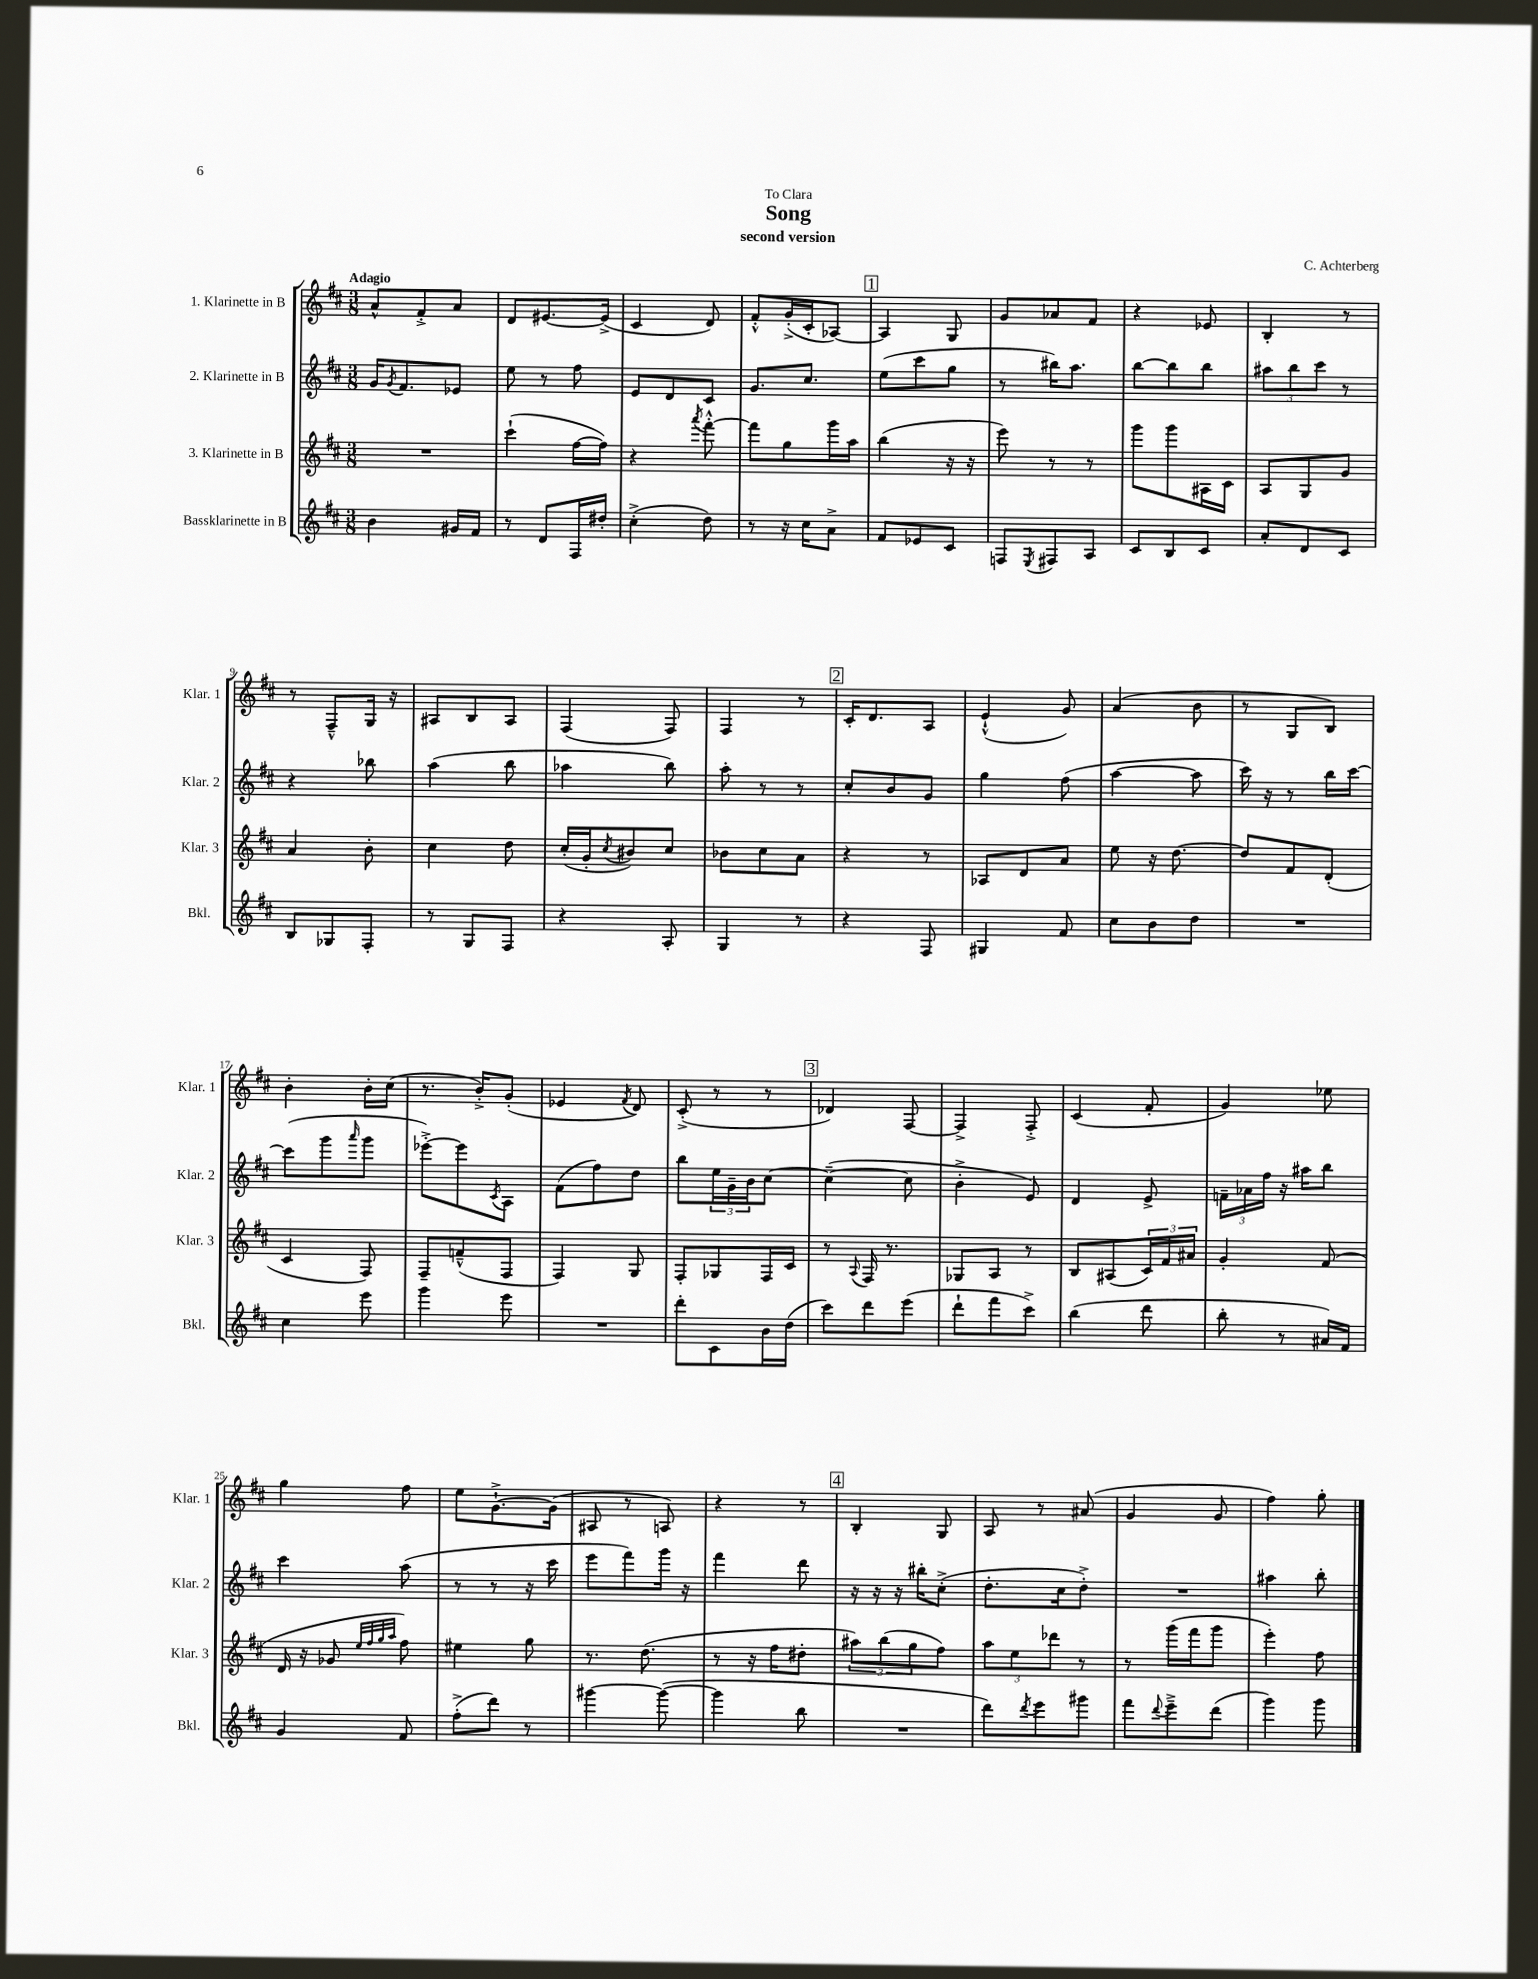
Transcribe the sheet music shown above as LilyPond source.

\header { title = "Song" composer = "C. Achterberg" subtitle = "second version" dedication = "To Clara" }
<<
\new StaffGroup <<
\new Staff = "s0" \with { instrumentName = "1. Klarinette in B" shortInstrumentName = "Klar. 1" } {
    \clef treble \key d \major \numericTimeSignature \time 3/8 \tempo "Adagio"
    a'8-^ fis'8-.-> a'8 |
    d'8 eis'8.~ eis'16->( |
    cis'4 d'8) |
    fis'8-.-^ g'16-.->( cis'16-. aes8~) |
    \mark \markup { \box "1" } aes4 g8 |
    g'8 aes'8 fis'8 |
    r4 ees'8 |
    b4-. r8 |
    r8 fis8---^ g16 r16 |
    ais8 b8 ais8 |
    fis4( fis8) |
    fis4 r8 |
    \mark \markup { \box "2" } cis'16-. d'8. a8 |
    e'4-!-^( g'8) |
    a'4( b'8 |
    r8 g8 b8) |
    b'4-. b'16-. cis''16( |
    r8. b'16-.->) g'8-.( |
    ees'4 \acciaccatura { fis'8 } d'8) |
    cis'8-.->( r8 r8 |
    \mark \markup { \box "3" } des'4) fis8~ |
    fis4-> fis8-.-> |
    cis'4( fis'8-. |
    g'4) ees''8 |
    g''4 fis''8 |
    e''8 g'8.~-!-> g'16( |
    ais8 r8 a8) |
    r4 r8 |
    \mark \markup { \box "4" } b4-. g8 |
    a8 r8 ais'8( |
    g'4 g'8 |
    fis''4) g''8-. \bar "|." |
}
\new Staff = "s1" \with { instrumentName = "2. Klarinette in B" shortInstrumentName = "Klar. 2" } {
    \clef treble \key d \major \numericTimeSignature \time 3/8
    g'16 \acciaccatura { g'8 } fis'8. ees'8 |
    e''8 r8 fis''8 |
    e'8 d'8 cis'8 |
    g'8. cis''8. |
    \mark \markup { \box "1" } e''8( cis'''8 g''8 |
    r8 bis''16) a''8. |
    b''8~ b''8 b''8 |
    \tuplet 3/2 { ais''8 b''8 cis'''8 } r8 |
    r4 bes''8 |
    a''4( b''8 |
    aes''4 b''8) |
    a''8-. r8 r8 |
    \mark \markup { \box "2" } cis''8-. b'8 g'8 |
    g''4 fis''8( |
    a''4~ a''8 |
    cis'''16) r16 r8 b''16 cis'''16~ |
    cis'''8( g'''8 \grace { a'''16 } g'''8 |
    ees'''8~-.->) ees'''8 \acciaccatura { cis'8 } a8 |
    fis'8( fis''8) d''8 |
    b''8 \tuplet 3/2 { e''16 g'16-- b'16 } cis''8~ |
    \mark \markup { \box "3" } cis''4~--( cis''8 |
    b'4-.-> e'8) |
    d'4 e'8-> |
    \tuplet 3/2 { f'16-- aes'16 fis''16 } r16 ais''16 b''8 |
    cis'''4 a''8( |
    r8 r8 r16 cis'''16 |
    e'''8 fis'''8) g'''16 r16 |
    fis'''4 d'''8 |
    \mark \markup { \box "4" } r16 r16 r16 bis''16-. cis''8-.->( |
    d''8.-. cis''16 d''8-.->) |
    R4. |
    ais''4 b''8-. \bar "|." |
}
\new Staff = "s2" \with { instrumentName = "3. Klarinette in B" shortInstrumentName = "Klar. 3" } {
    \clef treble \key d \major \numericTimeSignature \time 3/8
    R4. |
    cis'''4-!( fis''16~ fis''16) |
    r4 \acciaccatura { a'''8 } fis'''8~-.-^ |
    fis'''8 g''8 g'''16 a''16 |
    \mark \markup { \box "1" } b''4( r16 r16 |
    e'''8) r8 r8 |
    g'''8 g'''8 ais16 cis'16 |
    a8 g8 g'8 |
    a'4 b'8-. |
    cis''4 d''8 |
    cis''16-.( g'16-. \acciaccatura { cis''8 } bis'8) cis''8 |
    bes'8 cis''8 a'8 |
    \mark \markup { \box "2" } r4 r8 |
    aes8 d'8 a'8 |
    e''8 r16 d''8.~ |
    d''8 fis'8 d'8-.( |
    cis'4 fis8) |
    fis8-- f'8---^( fis8 |
    fis4) g8 |
    fis8-. ges8 fis16 cis'16 |
    \mark \markup { \box "3" } r8 \appoggiatura { a8 } fis16 r8. |
    ges8 a8 r8 |
    b8 ais8( \tuplet 3/2 { cis'16) fis'16 ais'16 } |
    g'4-. fis'8( |
    d'16 r16 ges'8 \grace { e''32 fis''32 g''32 a''32 } fis''8) |
    eis''4 g''8 |
    r8. d''8.( |
    r8 r16 fis''16 dis''8-. |
    \mark \markup { \box "4" } \tuplet 3/2 { ais''8) b''8( g''8 } fis''8) |
    \tuplet 3/2 { a''8 e''8 des'''8 } r8 |
    r8 g'''16( fis'''16 g'''8 |
    e'''4-.) fis''8 \bar "|." |
}
\new Staff = "s3" \with { instrumentName = "Bassklarinette in B" shortInstrumentName = "Bkl." } {
    \clef treble \key d \major \numericTimeSignature \time 3/8
    b'4 gis'16 fis'16 |
    r8 d'8 fis16 dis''16-. |
    cis''4-.->( d''8) |
    r8 r16 cis''16 a'8-> |
    \mark \markup { \box "1" } fis'8 ees'8 cis'8 |
    f8 \acciaccatura { e8 } fis8 a8 |
    cis'8 b8 cis'8 |
    a'8-. d'8 cis'8 |
    b8 ges8 fis8-. |
    r8 g8 fis8 |
    r4 a8-. |
    g4 r8 |
    \mark \markup { \box "2" } r4 fis8 |
    gis4 fis'8 |
    cis''8 b'8 d''8 |
    R4. |
    cis''4 e'''8 |
    g'''4 e'''8 |
    R4. |
    d'''8-. cis'8 b'16 d''16( |
    \mark \markup { \box "3" } cis'''8) d'''8 e'''8( |
    d'''8-! fis'''8 cis'''8->) |
    b''4( d'''8 |
    b''8-. r8 ais'16) fis'16 |
    g'4 fis'8 |
    fis''8-.->( d'''8) r8 |
    gis'''4~ gis'''8~( |
    gis'''4 b''8 |
    \mark \markup { \box "4" } R4. |
    d'''8) \acciaccatura { d'''8 } e'''8 gis'''8 |
    fis'''8 \appoggiatura { d'''8 } e'''8---> d'''8( |
    g'''4) g'''8 \bar "|." |
}
>>
>>
